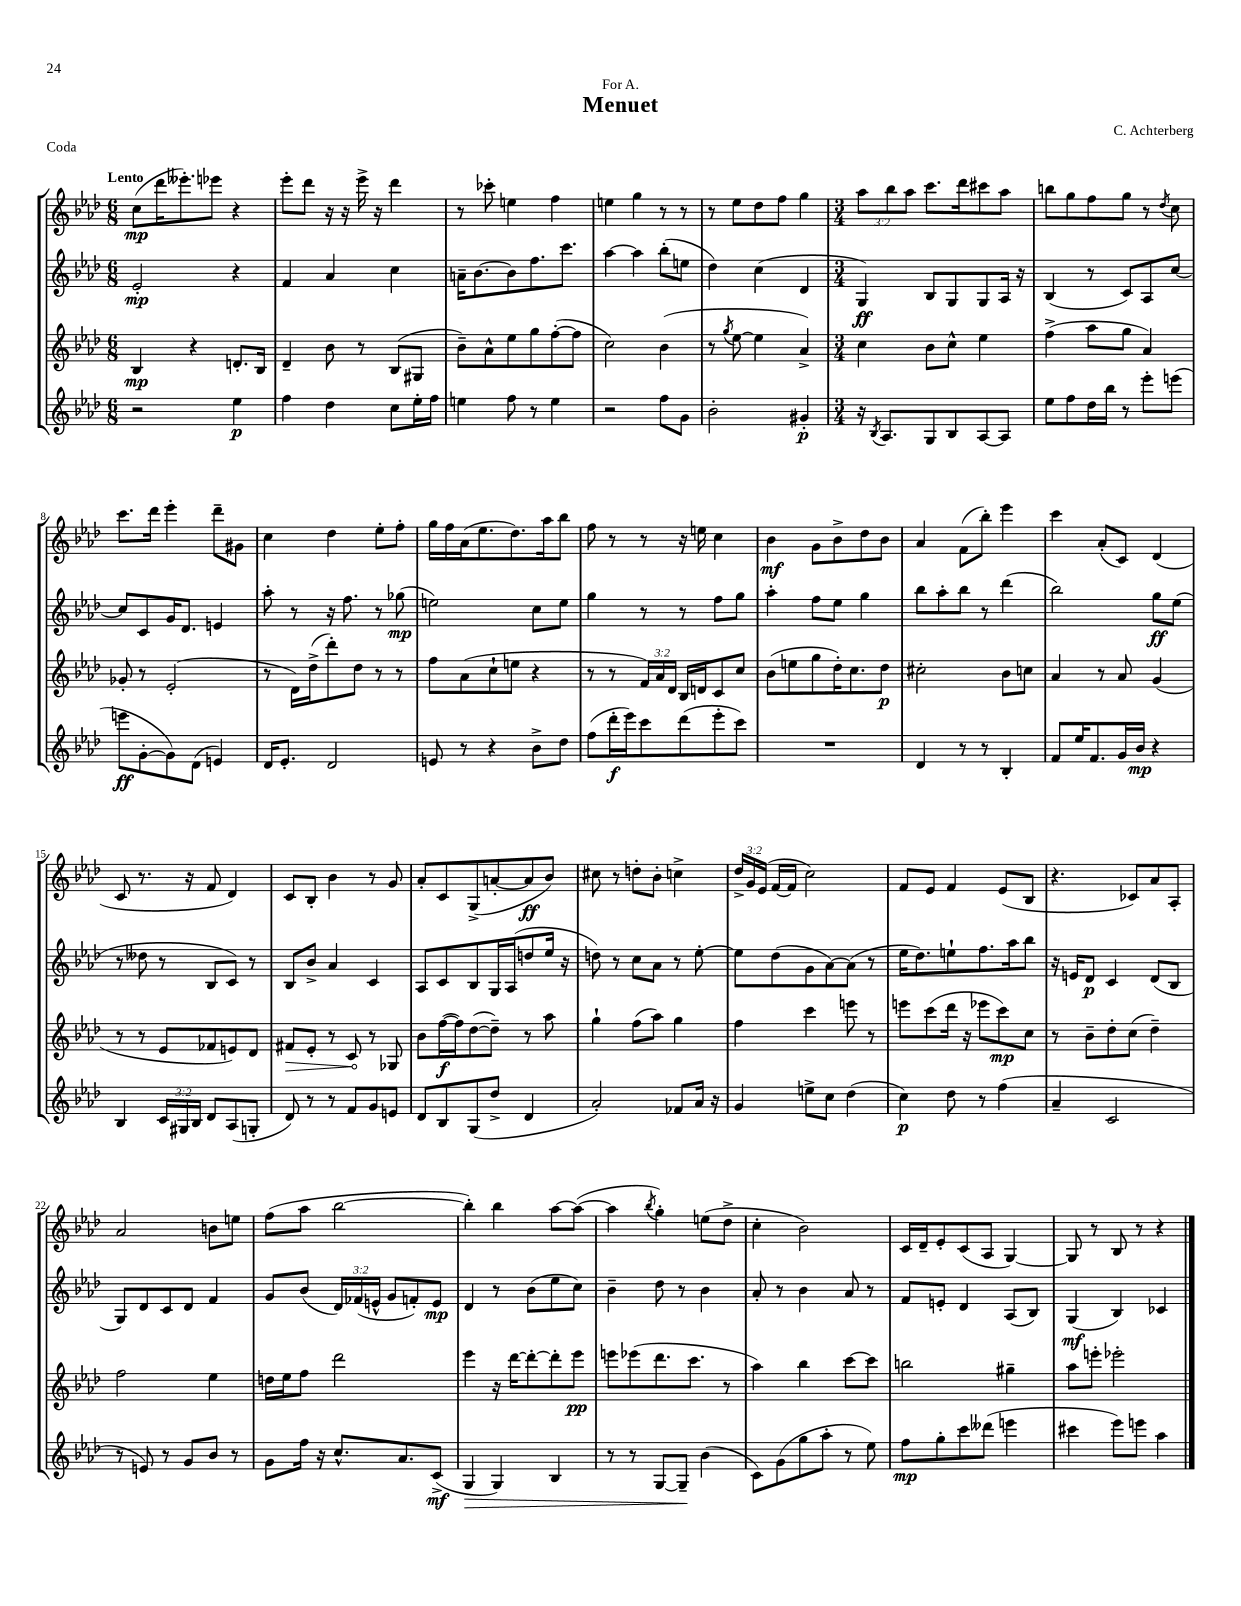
\header { title = "Menuet" composer = "C. Achterberg" dedication = "For A." piece = "Coda" }
<<
\new StaffGroup <<
\new Staff = "s0" {
    \clef treble \key aes \major \numericTimeSignature \time 6/8 \override Staff.TupletNumber.text = #tuplet-number::calc-fraction-text \tempo "Lento"
    \autoBeamOff c''8[\mp( des'''16 eeses'''8.-.) ees'''8] r4 |
    ees'''8[-. des'''8] r16 r16 ees'''16-> r16 des'''4 |
    r8 ces'''8-. e''4 f''4 |
    e''4 g''4 r8 r8 |
    r8 ees''8[ des''8 f''8] g''4 |
    \numericTimeSignature \time 3/4 \tuplet 3/2 { aes''8[ bes''8 aes''8] } c'''8.[ des'''16 cis'''8 aes''8] |
    b''8[ g''8 f''8 g''8] r8 \acciaccatura { des''8 } c''8 |
    c'''8.[ des'''16] ees'''4-. des'''8[-- gis'8] |
    c''4 des''4 ees''8[-. f''8]-. |
    g''16[ f''16 aes'16( ees''8. des''8.) aes''16 bes''8] |
    f''8 r8 r8 r16 e''16 c''4 |
    bes'4\mf g'8[ bes'8-> des''8 bes'8] |
    aes'4 f'8[( bes''8]-.) ees'''4 |
    c'''4 aes'8[-.( c'8]) des'4( |
    c'8 r8. r16 f'8 des'4) |
    c'8[ bes8]-. bes'4 r8 g'8 |
    aes'8[-. c'8 g8->( a'8~-. a'8\ff bes'8]) |
    cis''8 r8 d''8[-. bes'8]-. c''4-> |
    \tuplet 3/2 { des''16[-> g'16 ees'16]( } f'16[~ f'16] c''2) |
    f'8[ ees'8] f'4 ees'8[( bes8] |
    r4. ces'8[) aes'8 aes8]-. |
    aes'2 b'8[ e''8] |
    f''8[( aes''8] bes''2~ |
    bes''4-.) bes''4 aes''8[~ aes''8]~( |
    aes''4 \acciaccatura { bes''8 } g''4-.) e''8[( des''8]-> |
    c''4-. bes'2) |
    c'16[ des'16-- ees'8-. c'8( aes8] g4~) |
    g8 r8 bes8 r8 r4 \bar "|." |
}
\new Staff = "s1" {
    \clef treble \key aes \major \numericTimeSignature \time 6/8 \override Staff.TupletNumber.text = #tuplet-number::calc-fraction-text
    \autoBeamOff ees'2-.\mp r4 |
    f'4 aes'4 c''4 |
    a'16[-- bes'8.~ bes'8 f''8. c'''8.] |
    aes''4~ aes''4 bes''8[-.( e''8] |
    des''4) c''4( des'4 |
    \numericTimeSignature \time 3/4 g4\ff) bes8[ g8 g8 aes16] r16 |
    bes4( r8 c'8[) aes8 c''8]~ |
    c''8[ c'8 g'16 des'8.] e'4 |
    aes''8-. r8 r16 f''8. r8 ges''8\mp( |
    e''2) c''8[ e''8] |
    g''4 r8 r8 f''8[ g''8] |
    aes''4-. f''8[ ees''8] g''4 |
    bes''8[ aes''8-. bes''8] r8 des'''4( |
    bes''2) g''8[\ff ees''8]( |
    r8 deses''8 r8 bes8[ c'8]) r8 |
    bes8[ bes'8]-> aes'4 c'4 |
    aes8[ c'8 bes8 g16 aes16( d''8 ees''16] r16 |
    d''8) r8 c''8[ aes'8] r8 ees''8~-. |
    ees''8[ des''8( g'8 aes'8~) aes'8]( r8 |
    ees''16[ des''8.) e''8-! f''8. aes''16 bes''8] |
    r16 e'16[ des'8]\p c'4 des'8[( bes8] |
    g8[) des'8 c'8 des'8] f'4 |
    g'8[ bes'8]( \tuplet 3/2 { des'16[) fes'16( e'16]-^ } g'8[ f'8-.) e'8]\mp |
    des'4 r8 bes'8[( ees''8 c''8]) |
    bes'4-- des''8 r8 bes'4 |
    aes'8-. r8 bes'4 aes'8 r8 |
    f'8[ e'8]-. des'4 aes8[( bes8]) |
    g4\mf( bes4) ces'4 \bar "|." |
}
\new Staff = "s2" {
    \clef treble \key aes \major \numericTimeSignature \time 6/8 \override Staff.TupletNumber.text = #tuplet-number::calc-fraction-text
    \autoBeamOff bes4\mp r4 d'8.[-. bes16] |
    des'4-- bes'8 r8 bes8[( gis8] |
    bes'8[--) aes'8-^ ees''8 g''8 f''8~-.( f''8] |
    c''2) bes'4( |
    r8 \acciaccatura { g''8 } ees''8~ ees''4 aes'4->) |
    \numericTimeSignature \time 3/4 c''4 bes'8[ c''8]-^ ees''4 |
    f''4->( aes''8[ g''8] aes'4) |
    ges'8-. r8 ees'2-.( |
    r8 des'16[) des''16->( des'''8-.) des''8] r8 r8 |
    f''8[ aes'8( c''8-! e''8] r4 |
    r8 r8 \tuplet 3/2 { f'16[) aes'16 des'16] } bes16[ d'16 c'8 c''8] |
    bes'8[( e''8 g''8 des''16-.) c''8. des''8]\p |
    cis''2-. bes'8[ c''8] |
    aes'4 r8 aes'8 g'4( |
    r8 r8 ees'8[ fes'8 e'8) des'8] |
    \once \override Hairpin.circled-tip = ##t fis'8[\> ees'8]-. r8 c'8\! r8 ges8 |
    bes'8[ f''16~\f( f''16) des''8~( des''8]--) r8 aes''8 |
    g''4-! f''8[( aes''8]) g''4 |
    f''4 c'''4 e'''8 r8 |
    e'''8[ c'''8( des'''16] r16 ees'''8[ c'''8\mp) c''8] |
    r8 bes'8[-- des''8-. c''8]( des''4--) |
    f''2 ees''4 |
    d''16[ ees''16 f''8] des'''2 |
    ees'''4 r16 des'''16[~ des'''8~-. des'''8-. ees'''8]\pp |
    e'''8[ ees'''8( des'''8. c'''8.] r8 |
    aes''4) bes''4 c'''8[~ c'''8] |
    b''2 gis''4-- |
    aes''8[ e'''8]-. ees'''2-. \bar "|." |
}
\new Staff = "s3" {
    \clef treble \key aes \major \numericTimeSignature \time 6/8 \override Staff.TupletNumber.text = #tuplet-number::calc-fraction-text
    \autoBeamOff r2 ees''4\p |
    f''4 des''4 c''8[ ees''16-. f''16] |
    e''4 f''8 r8 e''4 |
    r2 f''8[ g'8] |
    bes'2-. gis'4-.\p |
    \numericTimeSignature \time 3/4 r16 \acciaccatura { bes8 } aes8.[ g8 bes8 aes8~ aes8] |
    ees''8[ f''8 des''16 bes''16] r8 ees'''8[-. e'''8]( |
    e'''8[\ff g'8~-. g'8) des'8]( e'4) |
    des'16[ ees'8.]-. des'2 |
    e'8 r8 r4 bes'8[-> des''8] |
    f''8[( des'''16-.\f ees'''16) c'''8 des'''8( ees'''8-. c'''8]) |
    R2. |
    des'4 r8 r8 bes4-. |
    f'8[ ees''16 f'8. g'16 bes'16]\mp r4 |
    bes4 \tuplet 3/2 { c'16[ gis16 bes16] } des'8[ aes8( g8]-. |
    des'8) r8 r8 f'8[ g'8 e'8] |
    des'8[ bes8 g8( des''8]-> des'4 |
    aes'2-.) fes'8[ aes'16] r16 |
    g'4 e''8[-> c''8] des''4( |
    c''4\p) des''8 r8 f''4( |
    aes'4-- c'2 |
    r8 e'8) r8 g'8[ bes'8] r8 |
    g'8[ f''16] r16 c''8.[-^ aes'8. c'8]->\mf( |
    g4\> g4) bes4 |
    r8 r8 g8[~ g8]--\! bes'4( |
    c'8[) g'8( g''8 aes''8]-. r8 ees''8) |
    f''8[\mp g''8-. c'''8 deses'''8]( e'''4 |
    cis'''4 ees'''8[) e'''8] aes''4 \bar "|." |
}
>>
>>
